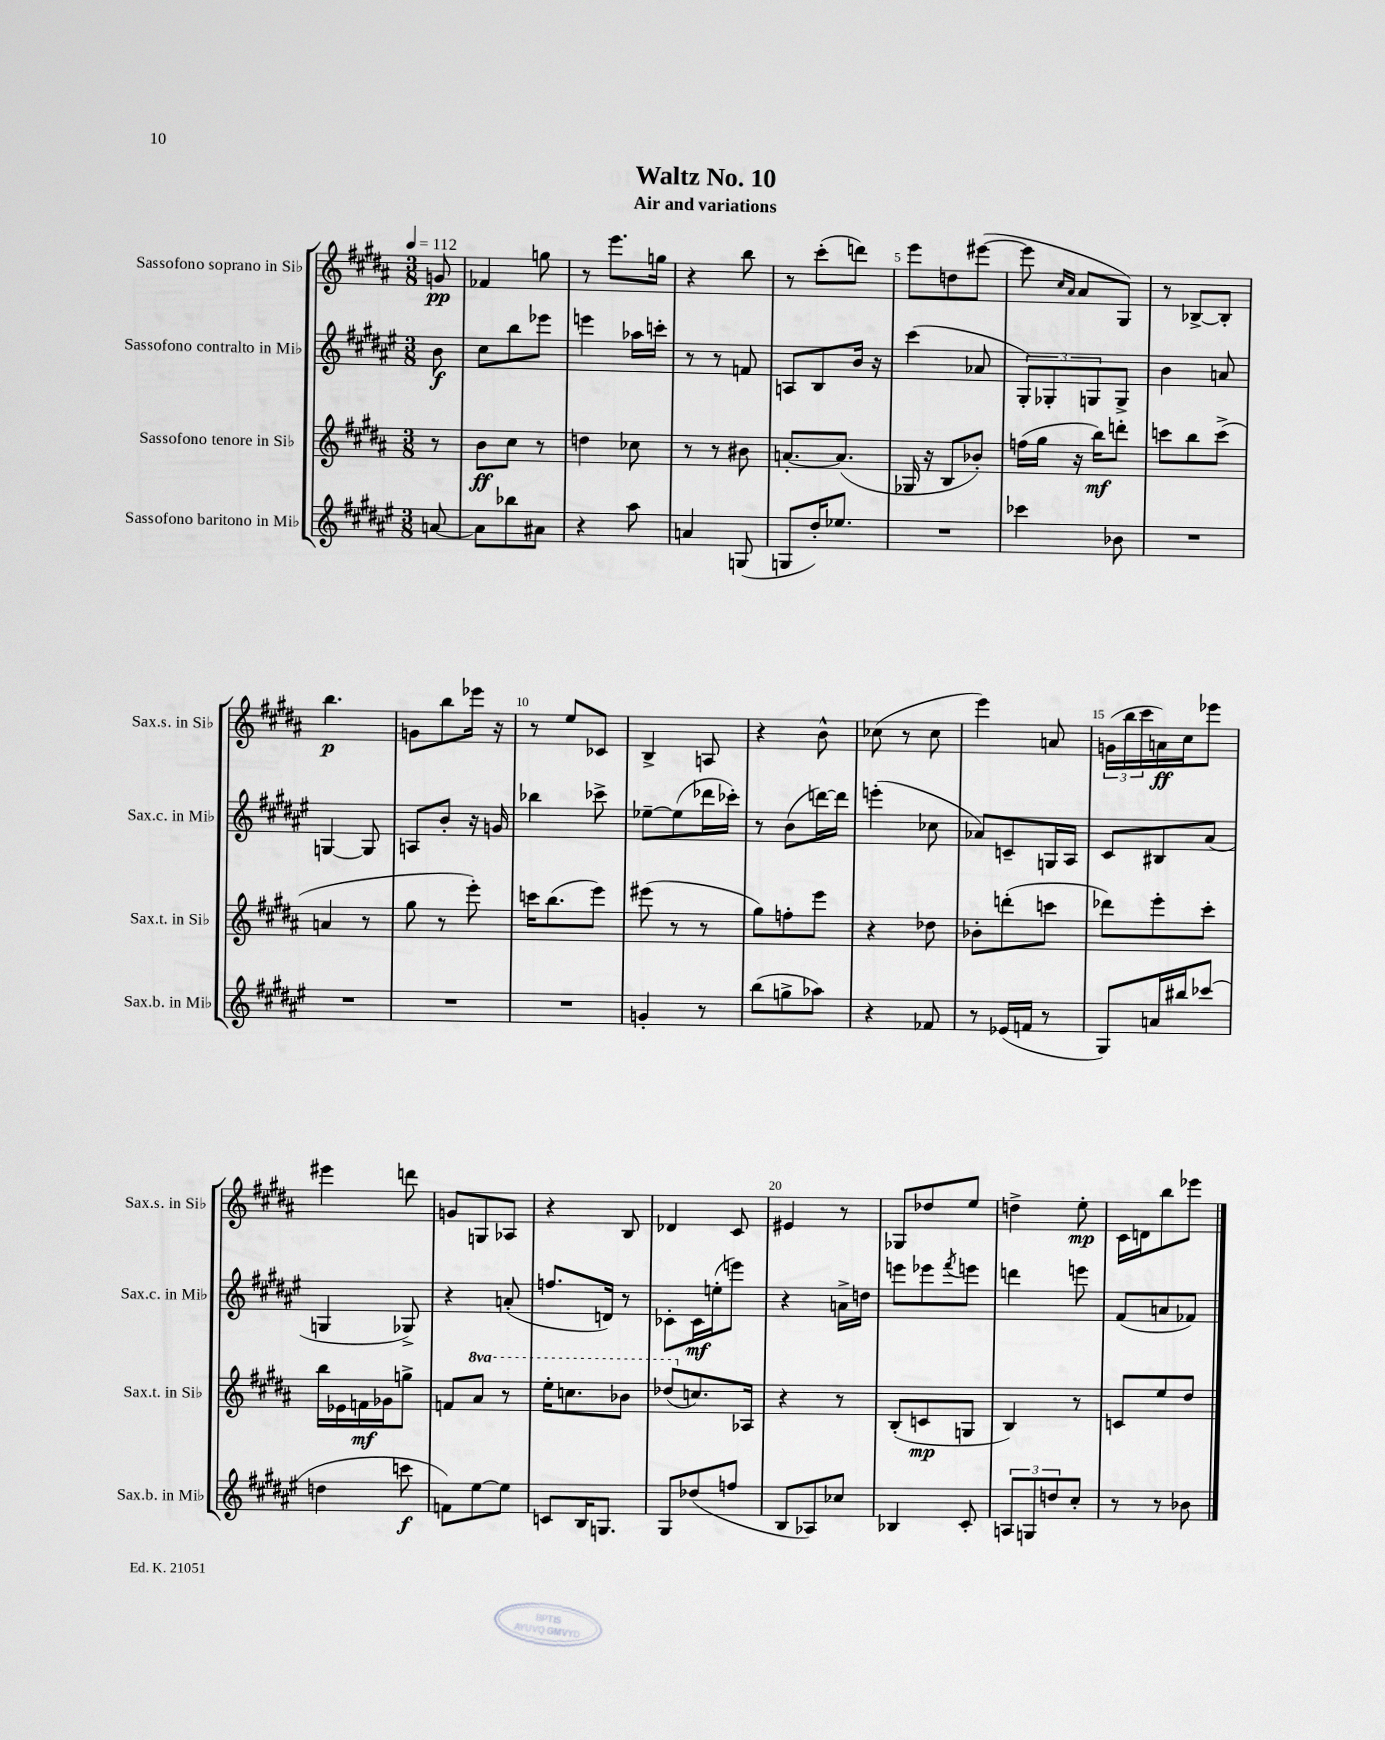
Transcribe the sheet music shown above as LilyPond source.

\header { title = "Waltz No. 10" subtitle = "Air and variations" }
<<
\new StaffGroup <<
\new Staff = "s0" \with { instrumentName = "Sassofono soprano in Sib" shortInstrumentName = "Sax.s. in Sib" } {
    \clef treble \key b \major \numericTimeSignature \time 3/8 \partial 8 \tempo 4 = 112
    g'8\pp |
    fes'4 g''8 |
    r8 e'''8. g''16 |
    r4 b''8 |
    r8 cis'''8-.( d'''8) |
    e'''8 d''8 eis'''8~( |
    eis'''8 \grace { cis''16 ais'16 } ais'8 gis8) |
    r8 bes8~-> bes8-. |
    b''4.\p |
    g'8 b''8 ees'''16 r16 |
    r8 e''8 ces'8 |
    b4-> a8 |
    r4 b'8-^ |
    ces''8( r8 ces''8 |
    e'''4) a'8 |
    \tuplet 3/2 { g'16( b''16 cis'''16 } a'16\ff) cis''16 ees'''8 |
    eis'''4 d'''8 |
    g'8 g8 aes8 |
    r4 b8 |
    des'4 cis'8 |
    eis'4 r8 |
    ges8 des''8 e''8 |
    d''4-> e''8-.\mp |
    cis'16 d'16 b''8 ees'''8 \bar "|." |
}
\new Staff = "s1" \with { instrumentName = "Sassofono contralto in Mib" shortInstrumentName = "Sax.c. in Mib" } {
    \clef treble \key fis \major \numericTimeSignature \time 3/8 \partial 8
    b'8\f |
    cis''8 b''8 ees'''8 |
    e'''4 aes''16 c'''16-. |
    r8 r8 f'8 |
    a8 b8 b'16 r16 |
    cis'''4( aes'8 |
    \tuplet 3/2 { gis8-.) ges8-. g8 } g8-> |
    b'4 a'8 |
    g4~ g8 |
    a8 b'8-. r16 g'16 |
    bes''4 ces'''8-> |
    ees''8~-- ees''8( des'''16 ces'''16-.) |
    r8 b'8( d'''16~) d'''16 |
    e'''4-.( ces''8 |
    aes'8) c'8-- g16 ais16 |
    cis'8 bis8 ais'8( |
    g4 ges8->) |
    r4 a'8-.( |
    f''8. d'16) r8 |
    ces'8-. ces'16\mf e''16-.( e'''8) |
    r4 a'16-> d''16 |
    e'''8 ees'''8 \acciaccatura { fis'''8 } e'''8 |
    d'''4 e'''8 |
    fis'8( a'8 fes'8) \bar "|." |
}
\new Staff = "s2" \with { instrumentName = "Sassofono tenore in Sib" shortInstrumentName = "Sax.t. in Sib" } {
    \clef treble \key b \major \numericTimeSignature \time 3/8 \set Staff.ottavationMarkups = #ottavation-simple-ordinals \partial 8
    r8 |
    b'8\ff cis''8 r8 |
    d''4 ces''8 |
    r8 r8 bis'8 |
    a'8.~-. a'8.( |
    ges16 r16 b8 bes'8-.) |
    f''16( gis''16 r16 b''16\mf) d'''8-. |
    c'''8 b''8 c'''8->( |
    a'4 r8 |
    gis''8 r8 e'''8-.) |
    c'''16 b''8.( e'''8) |
    eis'''8( r8 r8 |
    gis''8) f''8-. e'''8 |
    r4 des''8 |
    bes'8-. d'''8-.( c'''8 |
    des'''8) e'''8-. cis'''8-. |
    b''16 ees'16 f'16\mf ges'16 g''8-> |
    f'8 \ottava #1 ais''8 r8 |
    e'''16-. c'''8. bes''8 |
    des'''8( \ottava #0 c''8.) aes16 |
    r4 r8 |
    b8-.( c'8\mp g8 |
    b4) r8 |
    c'8 e''8 dis''8 \bar "|." |
}
\new Staff = "s3" \with { instrumentName = "Sassofono baritono in Mib" shortInstrumentName = "Sax.b. in Mib" } {
    \clef treble \key fis \major \numericTimeSignature \time 3/8 \partial 8
    a'8~ |
    a'8 bes''8 ais'8 |
    r4 ais''8 |
    a'4 g8( |
    g8 dis''16-.) ees''8. |
    R4. |
    ces'''4 bes'8 |
    R4. |
    R4. |
    R4. |
    R4. |
    g'4-. r8 |
    b''8( g''8-> aes''8) |
    r4 fes'8 |
    r8 ees'16( f'16 r8 |
    gis8) a'16 bis''16 ces'''8( |
    d''4 c'''8\f |
    f'8) eis''8~ eis''8 |
    c'8 b16 g8. |
    gis8 des''8( f''8 |
    b8 aes8) ces''8 |
    bes4 cis'8-. |
    \tuplet 3/2 { a8 g8 d''8 } cis''8-. |
    r8 r8 bes'8 \bar "|." |
}
>>
>>
\layout { \context { \Score \override BarNumber.break-visibility = ##(#f #t #t) barNumberVisibility = #(every-nth-bar-number-visible 5) } }
